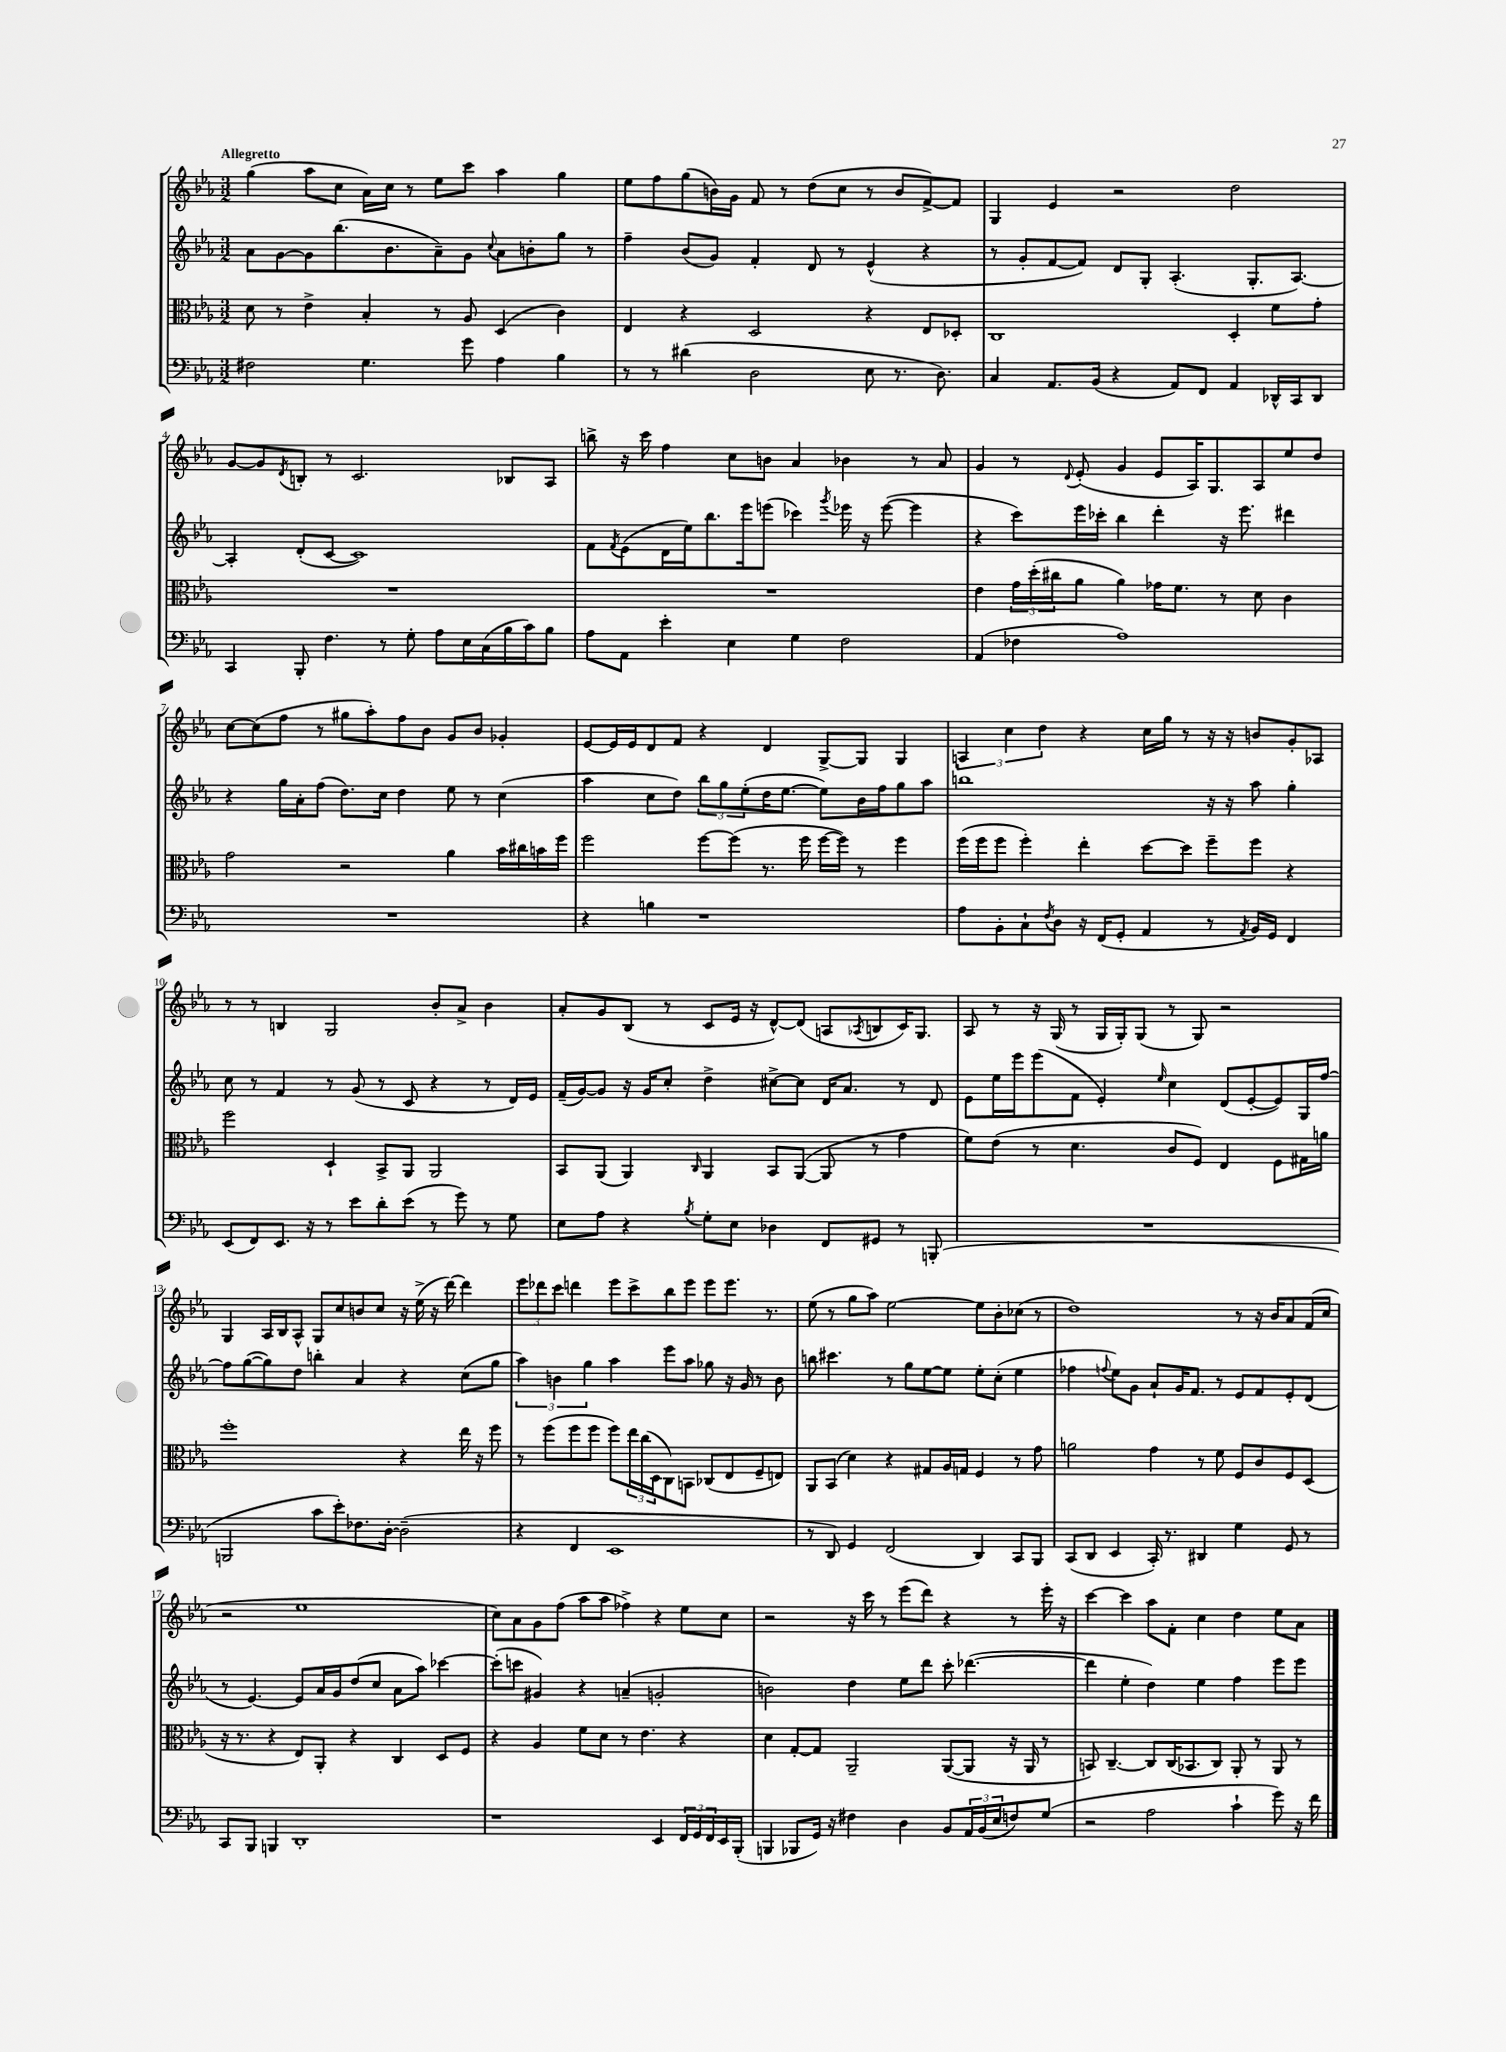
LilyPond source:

<<
\new StaffGroup <<
\new Staff = "s0" {
    \clef treble \key ees \major \numericTimeSignature \time 3/2 \tempo "Allegretto"
    g''4( aes''8 c''8 aes'16) c''16 r8 ees''8 c'''8 aes''4 g''4 |
    ees''8 f''8 g''8( b'16) g'16 f'8 r8 d''8( c''8 r8 b'8 f'8~->) f'8 |
    g4 ees'4 r2 d''2 |
    g'8~ g'8 \acciaccatura { d'8 } b8-. r8 c'2. bes8 aes8 |
    b''8-> r16 c'''16 f''4 c''8 b'8 aes'4 bes'4 r8 aes'8 |
    g'4 r8 \appoggiatura { d'8 } ees'8-.( g'4 ees'8 aes16) g8. aes8 ees''8 d''8 |
    c''8~ c''8( f''8 r8 gis''8 aes''8-.) f''8 bes'8 g'8 bes'8 ges'4-. |
    ees'8~ ees'16 ees'16 d'8 f'8 r4 d'4 g8~-> g8 g4 |
    \tuplet 3/2 { a4 c''4 d''4 } r4 c''16 g''16 r8 r16 r16 b'8 g'8-. aes8 |
    r8 r8 b4 g2 bes'8-. aes'8-> bes'4 |
    aes'8-. g'8 bes8( r8 c'8 ees'16 r16 d'8~-^) d'8( a8 \acciaccatura { aes8 } b8 c'16) g8. |
    aes8 r8 r16 g16( r8 g16 g16-.) g8( r8 g8) r2 |
    g4 aes16 bes16 aes8-^ g8 c''8 b'8 c''8 r16 ees''16->( r16 d'''16~) d'''4 |
    \tuplet 3/2 { ees'''8 des'''8 c'''8 } d'''4 ees'''8 c'''8-> bes''8 ees'''8 ees'''8 ees'''8. r8. |
    ees''8( r8 g''8 aes''8) ees''2~ ees''8 bes'8-. ces''8( r8 |
    d''1) r8 r16 bes'16 aes'8 f'16( c''16 |
    r2 ees''1 |
    c''8) aes'8 g'8 f''8( aes''8 aes''8 fes''4->) r4 ees''8 c''8 |
    r2 r16 c'''16 r8 ees'''8( d'''8) r4 r8 ees'''16-. r16 |
    c'''4~ c'''4 aes''8 f'8-. c''4 d''4 ees''8 aes'8 \bar "|." |
}
\new Staff = "s1" {
    \clef treble \key ees \major \numericTimeSignature \time 3/2
    aes'8 g'8~ g'8 bes''8.( bes'8. aes'8--) g'8 \appoggiatura { c''8 } aes'8 b'8-. g''8 r8 |
    f''4-- bes'8( g'8) f'4-. d'8 r8 ees'4-^( r4 |
    r8 g'8-. f'8~ f'8) d'8 g8-. aes4.-.( g8.-. aes8.~) |
    aes4-. d'8-.( c'8~ c'1) |
    f'8 \acciaccatura { f'8 } ees'8( d'16 ees''16) bes''8. ees'''16 e'''8( ces'''4) \acciaccatura { g'''8 } ees'''16 r16 ees'''8~( ees'''4 |
    r4 c'''8) ees'''16 ces'''16-. bes''4 d'''4-. r16 ees'''8. dis'''4 |
    r4 g''16 aes'16-. f''8( d''8.) c''16 d''4 ees''8 r8 c''4( |
    aes''4 c''8 d''8) \tuplet 3/2 { bes''8 g''8 ees''8-.( } d''16 ees''8.~ ees''8) bes'16 f''16 g''8 aes''8 |
    b''1 r16 r16 aes''8 g''4-. |
    c''8 r8 f'4 r8 g'8( r8 c'8 r4 r8 d'16) ees'16 |
    f'16--( g'16~) g'8 r16 g'16 c''8-. d''4-> cis''8~-> cis''8 d'16 aes'8. r8 d'8 |
    ees'8 ees''16 ees'''16 ees'''8( f'8 ees'4-.) \grace { ees''16 } c''4 d'8( ees'8~-. ees'8) g16 f''16~ |
    f''8 g''8~( g''8) d''8 b''4-. aes'4 r4 c''8( g''8 |
    \tuplet 3/2 { aes''4) b'4 g''4 } aes''4 ees'''8 aes''8 ges''8 r16 g'16 r8 b'8 |
    b''8 cis'''4. r8 g''8 ees''8~ ees''8 ees''8-. c''8-.( ees''4 |
    fes''4 \appoggiatura { f''8 } ees''8) g'8 aes'8-! g'16 f'8. r8 ees'8 f'8 ees'8-. d'8( |
    r8 ees'4.~) ees'8 aes'16 g'16 d''8( c''8 aes'8 aes''8) ces'''4~ |
    ces'''8-.( c'''8 gis'4) r4 a'4--( g'2-. |
    b'2) d''4 ees''8 d'''8 c'''8-. des'''4.~( |
    des'''4 ees''4-. d''4) ees''4 f''4 ees'''8 ees'''8 \bar "|." |
}
\new Staff = "s2" {
    \clef alto \key ees \major \numericTimeSignature \time 3/2
    d'8 r8 ees'4-> bes4-. r8 aes8 d4( c'4) |
    ees4 r4 d2 r4 ees8 des8-. |
    c1 d4-. f'8 g'8-. |
    R1. |
    R1. |
    ees'4 \tuplet 3/2 { g'16 d''16-.( cis''16 } aes'8 aes'4) ges'16 f'8. r8 d'8 c'4 |
    g'2 r2 aes'4 bes'16 cis''16 b'16 f''16 |
    f''2 f''8~ f''8( r8. f''16 f''16~ f''16) r8 f''4 |
    f''16( f''16 f''8 f''4-.) ees''4-. d''8~ d''8 f''8-- f''8 r4 |
    f''2 d4-! bes,8-> aes,8 aes,2 |
    bes,8 aes,8( aes,4) \grace { c16 } aes,4 bes,8 aes,8~( aes,8 r8 g'4 |
    f'8) ees'8( r8 d'4. c'8 f8) ees4 f8 gis16 a'16 |
    f''1-. r4 ees''16 r16 f''8 |
    r8 f''8( f''8 f''8 f''8) \tuplet 3/2 { ees''16 c''16( d16 } c8) b,8 ces8( ees8 f8-- e8) |
    aes,8 bes,8( d'4) r4 gis8 aes16 g16 f4 r8 g'8 |
    a'2 g'4 r8 f'8 f8 c'8 f8 d8( |
    r16 r8. r4 ees8) aes,8-. r4 c4 d8 f8 |
    r4 aes4 f'8 d'8 r8 ees'4. r4 |
    d'4 g8~-. g8 aes,2-- aes,8~( aes,8 r16 aes,16 r8 |
    b,8) c4.~-- c8 c16( bes,8. c8) aes,8-. r8 aes,8 r8 \bar "|." |
}
\new Staff = "s3" {
    \clef bass \key ees \major \numericTimeSignature \time 3/2
    fis2 g4. g'8 aes4 bes4 |
    r8 r8 dis'4( d2 ees8 r8. d8.) |
    c4 aes,8. bes,16( r4 aes,8) f,8 aes,4 des,16-^ c,16 des,8 |
    c,4 bes,,8-. f4. r8 g8-. aes8 ees16 c16( bes16 c'16) bes8 |
    aes8 aes,8 ees'4-. ees4 g4 f2 |
    aes,4( fes4 aes1) |
    R1. |
    r4 b4 r1 |
    aes8 bes,8-. c8-! \acciaccatura { f8 } d8 r16 f,16( g,8-. aes,4 r8 \acciaccatura { aes,8 } bes,16) g,16 f,4 |
    ees,8( f,8) ees,8. r16 r8 ees'8 d'8-. ees'8( r8 g'8) r8 g8 |
    ees8 aes8 r4 \acciaccatura { bes8 } g8-. ees8 des4 f,8 gis,8 r8 b,,8-.( |
    R1. |
    b,,2 c'8 ees'8-.) fes8. d16~-. d2--( |
    r4 f,4 ees,1 |
    r8 d,8) g,4 f,2( d,4) c,8 bes,,8 |
    c,8( d,8 ees,4 c,16-.) r8. dis,4 g4 g,8 r8 |
    c,8 bes,,8 b,,4 d,1-. |
    r1 ees,4 \tuplet 3/2 { f,16 g,16 f,16 } ees,16 bes,,16-.( |
    b,,4 bes,,8 g,16) r16 fis4 d4 bes,8 \tuplet 3/2 { aes,16 bes,16( ees16 } f8) g8( |
    r2 aes2 c'4-! g'8) r16 f'16 \bar "|." |
}
>>
>>
